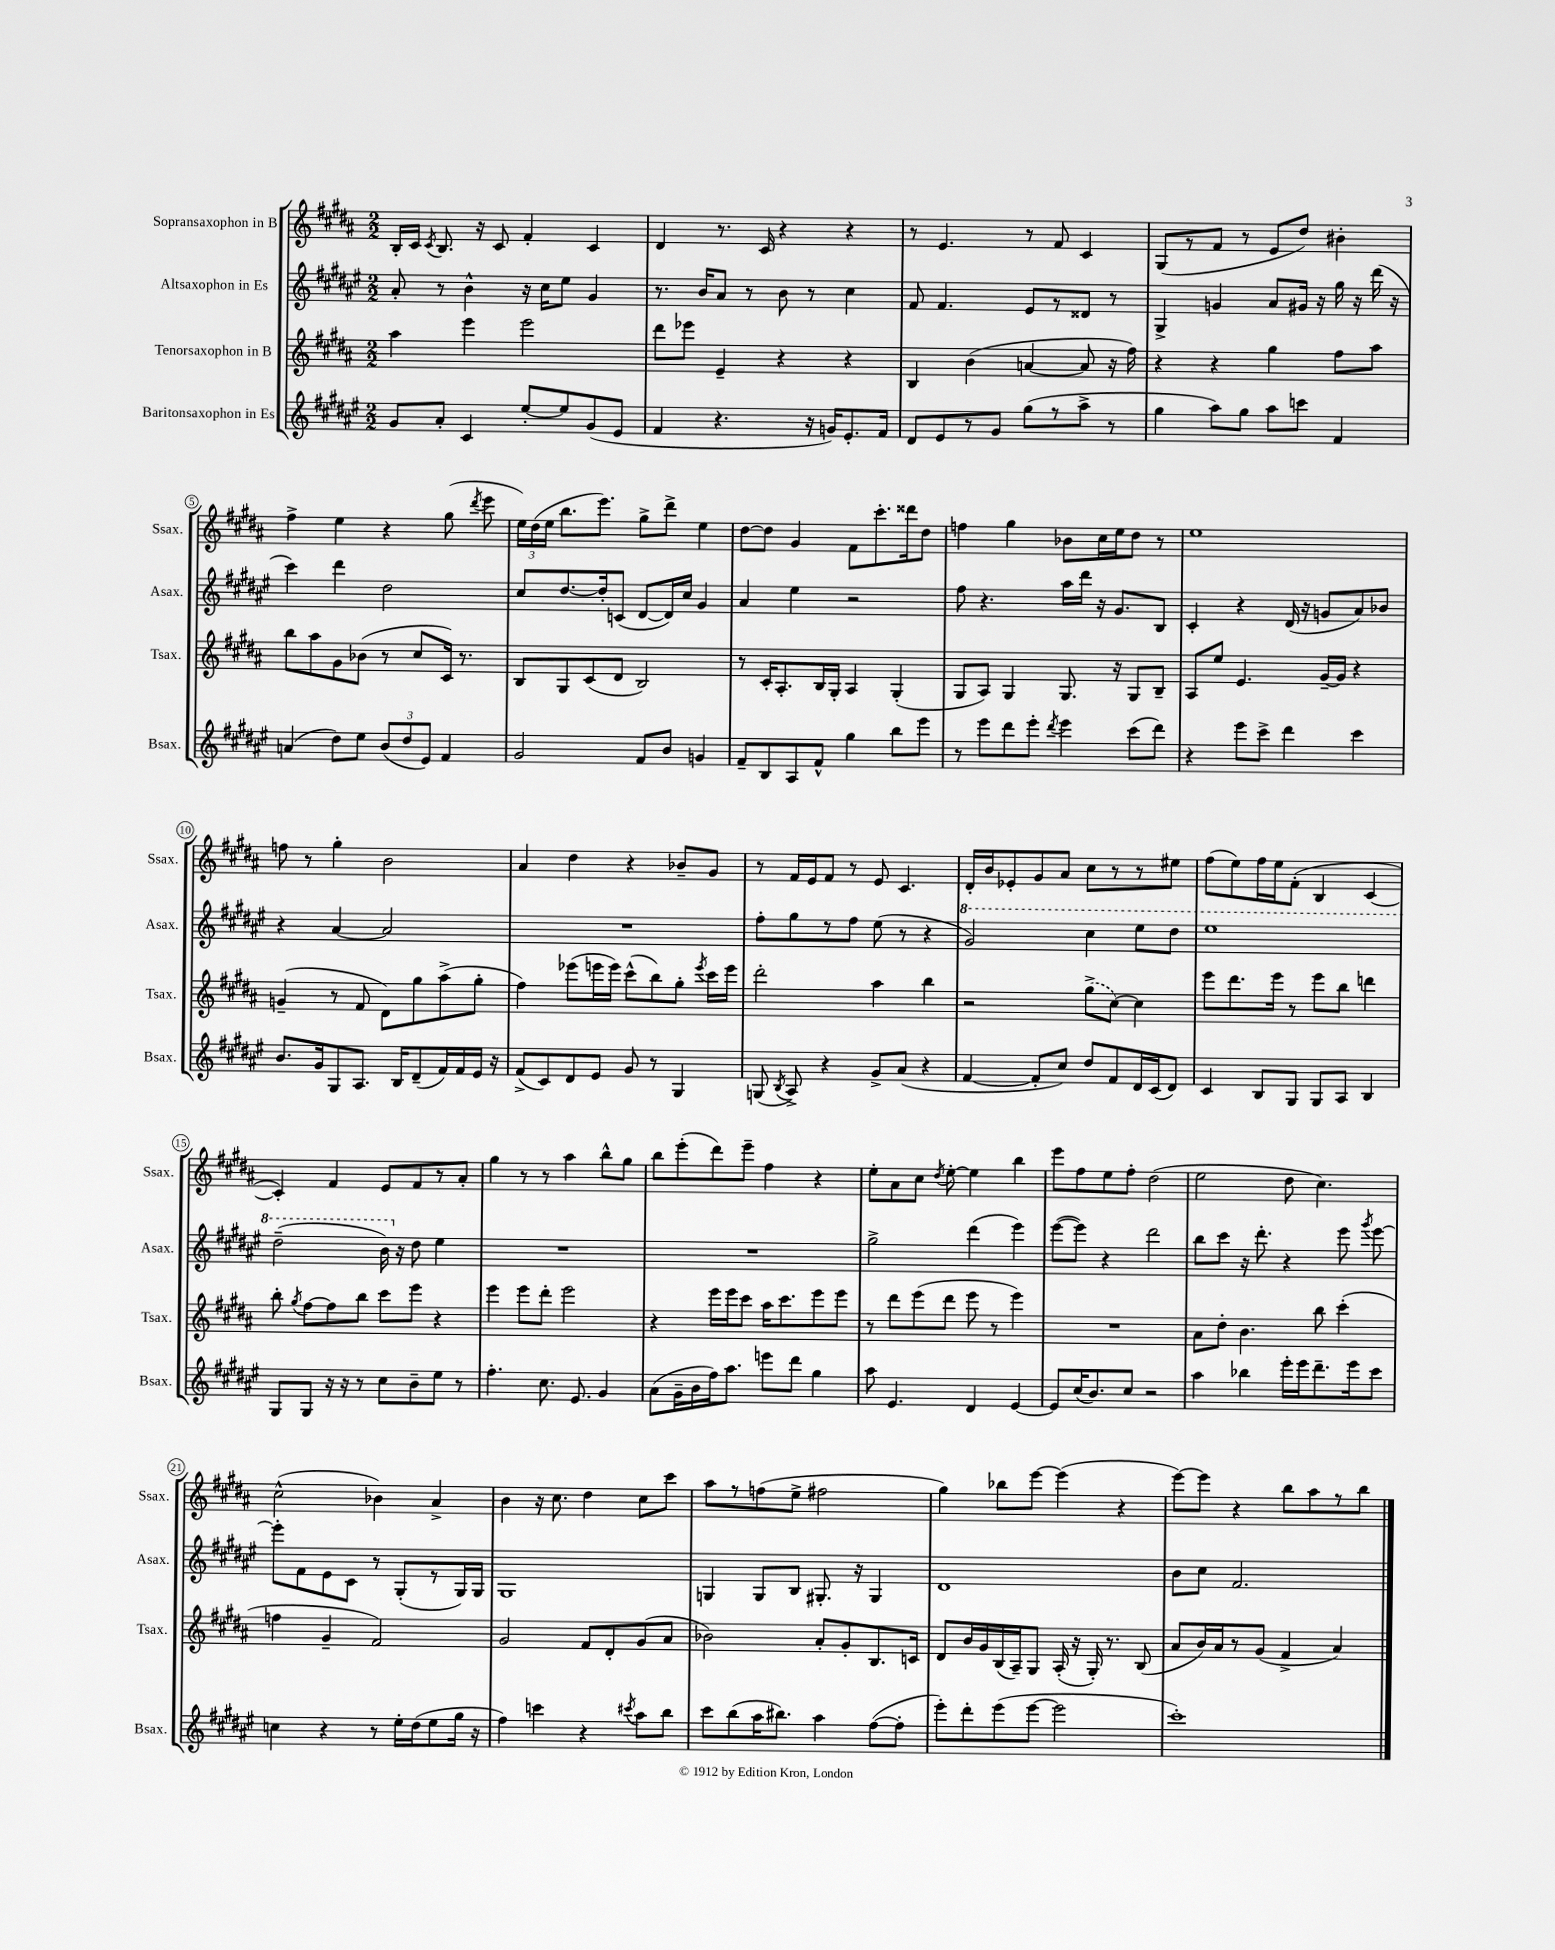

**kern	**kern	**kern	**kern
*staff4	*staff3	*staff2	*staff1
*clefG2	*clefG2	*clefG2	*clefG2
*k[f#c#g#d#a#e#]	*k[f#c#g#d#a#]	*k[f#c#g#d#a#e#]	*k[f#c#g#d#a#]
*M2/2	*M2/2	*M2/2	*M2/2
8g#	4aa#	8a#'	16B'
.	.	.	16c#
.	.	.	8qc#
8a#'	.	8r	8.B
4c#	4eee	4b^^	.
.	.	.	16r
.	.	.	8c#
[8ee#'	2eee	16r	4f#'
.	.	16cc#	.
8ee#]	.	8ee#	.
(8g#	.	4g#	4c#
8e#	.	.	.
=	=	=	=
4f#	8ddd#	8.r	4d#
.	8eee-	.	.
.	.	16b	.
4.r	4e~	8a#	8.r
.	.	8r	.
.	.	.	16c#
.	4r	8b	4r
16r	.	8r	.
16g)	.	.	.
8.e#'	4r	4cc#	4r
16f#	.	.	.
=	=	=	=
8d#	4B	8f#	8r
8e#	.	4.f#	4.e
8r	(4b	.	.
8g#	.	.	.
(8gg#	[4a	8e#	8r
8r	.	8r	8f#
8aa#^	8a]	8d##	4c#
8r	16r	8r	.
.	16ff#)	.	.
=	=	=	=
4gg#	4r	4G#^	(8G#
.	.	.	8r
8aa#)	4r	4g	8f#
8gg#	.	.	8r
8aa#	4gg#	8a#	8e
8ccc	.	16g#	8dd#)
.	.	16r	.
4f#	8ff#	16gg#	4b#'
.	.	16r	.
.	8aa#	(16ddd#	.
.	.	16r	.
=	=	=	=
(4a	8bb	4ccc#)	4ff#^
.	8aa#	.	.
8dd#)	8g#	4ddd#	4ee
8ee#	(8b-	.	.
(12b	8r	2dd#	4r
12dd#	.	.	.
.	8cc#	.	.
12e#)	.	.	.
4f#	16c#)	.	(8gg#
.	8.r	.	.
.	.	.	8qddd#
.	.	.	8eee
=	=	=	=
2g#	8B	8cc#	24ee)
.	.	.	(24dd#
.	.	.	24ee
.	8G#	[8.dd#	8.bb
.	(8c#	.	.
.	.	16dd#']	8.eee)
.	8d#	(8c	.
8f#	2B)	[8d#	8gg#^
8b	.	16d#])	8ddd#^
.	.	16cc#	.
4g	.	4g#	4ee
=	=	=	=
8f#~	8r	4a#	[8dd#
8B	16c#'	.	8dd#]
.	8.A#'	.	.
8A#	.	4ee#	4g#
8f#^^	16B	.	.
.	16G#'	.	.
4gg#	4A#	2r	8f#
.	.	.	8.ccc#'
8bb	(4G#'	.	.
.	.	.	16ddd##
8eee#	.	.	8dd#
=	=	=	=
8r	8G#	8ff#	4ff
8eee#	8A#)	4.r	.
8ddd#	4G#	.	4gg#
8eee#'	.	.	.
8qddd#	.	.	.
4eee#	8.G#	16aa#	8b-
.	.	16ddd#	.
.	.	16r	16cc#
.	16r	8.g#	16ee
(8ccc#	8G#	.	8dd#
8ddd#)	8B~	8B	8r
=	=	=	=
4r	8A#	4c#'	1ee
.	8ee	.	.
8eee#	4.e	4r	.
8ccc#^	.	.	.
4ddd#	.	(16d#	.
.	.	16r	.
.	[16g#~	8g	.
.	16g#]	.	.
4ccc#	4r	8a#)	.
.	.	8b-	.
=	=	=	=
8.b	(4g~	4r	8ff
.	.	.	8r
16g#	.	.	.
8G#	8r	[4a#	4gg#'
8.A#	8f#	.	.
.	8d#)	2a#]	2b
16B	.	.	.
(8d#~	8gg#	.	.
16f#)	(8aa#^	.	.
16f#	.	.	.
16e#	8gg#'	.	.
16r	.	.	.
=	=	=	=
(8f#^	4ff#)	1r	4a#
8c#)	.	.	.
8d#	(8eee-	.	4dd#
8e#	16eee	.	.
.	16eee)	.	.
8g#	(8ccc#^^	.	4r
8r	8bb)	.	.
4G#	8gg#'	.	8b-~
.	8qeee	.	.
.	16ccc#	.	8g#
.	16eee	.	.
=	=	=	=
(8G	2ddd#'	8ff#'	8r
8qB	.	.	.
8A#^)	.	8gg#	16f#
.	.	.	16e
4r	.	8r	8f#
.	.	8ff#	8r
8g#^	4aa#	(8ee#	8e
(8a#	.	8r	4.c#
4r	4bb	4r	.
=	=	=	=
[4f#	2r	2gg#)	16d#'
.	.	.	16b
.	.	.	8e-'
8f#']	.	.	8g#
8cc#)	.	.	8a#
8dd#	(8gg#^	4ccc#	8cc#
8f#	[8cc#)	.	8r
16d#	4cc#]	8eee#	8r
(16c#	.	.	.
8d#)	.	8ddd#	8ee#
=	=	=	=
4c#	8eee	1eee#	(8ff#
.	8.ddd#	.	8ee)
8B	.	.	16ff#
.	16eee	.	16ee
8G#	8r	.	(8f#'
8G#	8eee	.	4B
8A#	8bb	.	.
4B	4ddd	.	[4c#
=	=	=	=
8G#	8bb'	(2ddd#~	4c#'])
.	8qgg#	.	.
8G#	[8ff#	.	.
16r	8ff#]	.	4f#
16r	.	.	.
8r	8bb	.	.
8cc#	8ccc#	16bb)	8e
.	.	16r	.
8b~	8eee	8dd#	8f#
8ee#	4r	4ee#	8r
8r	.	.	8a#'
=	=	=	=
4.ff#'	4eee	1r	4gg#
.	8eee	.	8r
8.cc#	8ddd#'	.	8r
.	2eee	.	4aa#
8.e#	.	.	.
4g#	.	.	8bb^^
.	.	.	8gg#
=	=	=	=
(8a#	4r	1r	8bb
16g#~	.	.	(8eee'
16b	.	.	.
16ff#)	16eee	.	8ddd#)
8.aa#	16eee	.	.
.	8ccc#	.	8eee~
8eee	16aa#	.	4ff#
.	8.ccc#	.	.
8ddd#	.	.	.
4gg#	8eee	.	4r
.	8eee	.	.
=	=	=	=
8aa#	8r	2gg#^	8ee'
4.e#	8ddd#	.	8a#
.	(8eee	.	8cc#
.	.	.	8qdd#
.	8ddd#	.	[8ee'
4d#	8eee	(4ddd#	4ee]
.	8r	.	.
[4e#	4eee)	4eee#)	4bb
=	=	=	=
8e#]	1r	([8eee#	8eee
(16cc#	.	8eee#])	8ff#
8.b)	.	.	.
.	.	4r	8ee
8cc#	.	.	8ff#'
2r	.	2ddd#	(2dd#
=	=	=	=
4aa#	8a#	8bb	2ee
.	8dd#'	8ccc#	.
4bb-	4.b	16r	.
.	.	8.ddd#'	.
16eee#'	.	4r	8dd#
16eee#	.	.	.
8.ddd#~	8bb	.	4.cc#)
.	(4ccc#'	8eee#	.
16eee#	.	.	.
.	.	8qggg#	.
8ccc#	.	[8eee#	.
=	=	=	=
4cc	4ff	8eee#']	(2cc#^^
.	.	8f#	.
4r	4g#~	8e#	.
.	.	8c#	.
8r	2f#)	8r	4b-)
16ee#'	.	(8G#'	.
(16dd#	.	.	.
8ee#	.	8r	4a#^
16gg#	.	16G#)	.
16r	.	16G#	.
=	=	=	=
4ff#)	2g#	1G#	4b
4ccc	.	.	16r
.	.	.	8.cc#
4r	8f#	.	4dd#
.	8d#'	.	.
8qccc#	.	.	.
8aa#	(8g#	.	8cc#
8bb	8a#	.	8ccc#
=	=	=	=
8ccc#	2b-)	4G	8aa#
(8bb	.	.	8r
16aa#	.	8G	(8ff
8.bb#)	.	.	.
.	.	8B	8ee^
4aa#	8a#'	8.G#'	2ff#
.	8g#'	.	.
.	.	16r	.
([8ff#	8.B	4G#	.
8ff#']	.	.	.
.	16c	.	.
=	=	=	=
8eee#')	8d#	1d#	4gg#)
8ddd#'	16b	.	.
.	16g#	.	.
(8eee#	(16B	.	8bb-
.	16A#~)	.	.
[8eee#	8G#	.	[8eee
2eee#]	(16A#'	.	(4eee]
.	16r	.	.
.	16G#')	.	.
.	8.r	.	.
.	.	.	4r
.	(8B	.	.
=	=	=	=
1ccc#')	8a#	8b	[8eee)
.	16b)	8cc#	8eee]
.	16a#	.	.
.	8r	2.f#	4r
.	(8g#	.	.
.	4f#^	.	8bb
.	.	.	8aa#
.	4a#)	.	8r
.	.	.	8bb
==	==	==	==
*-	*-	*-	*-
